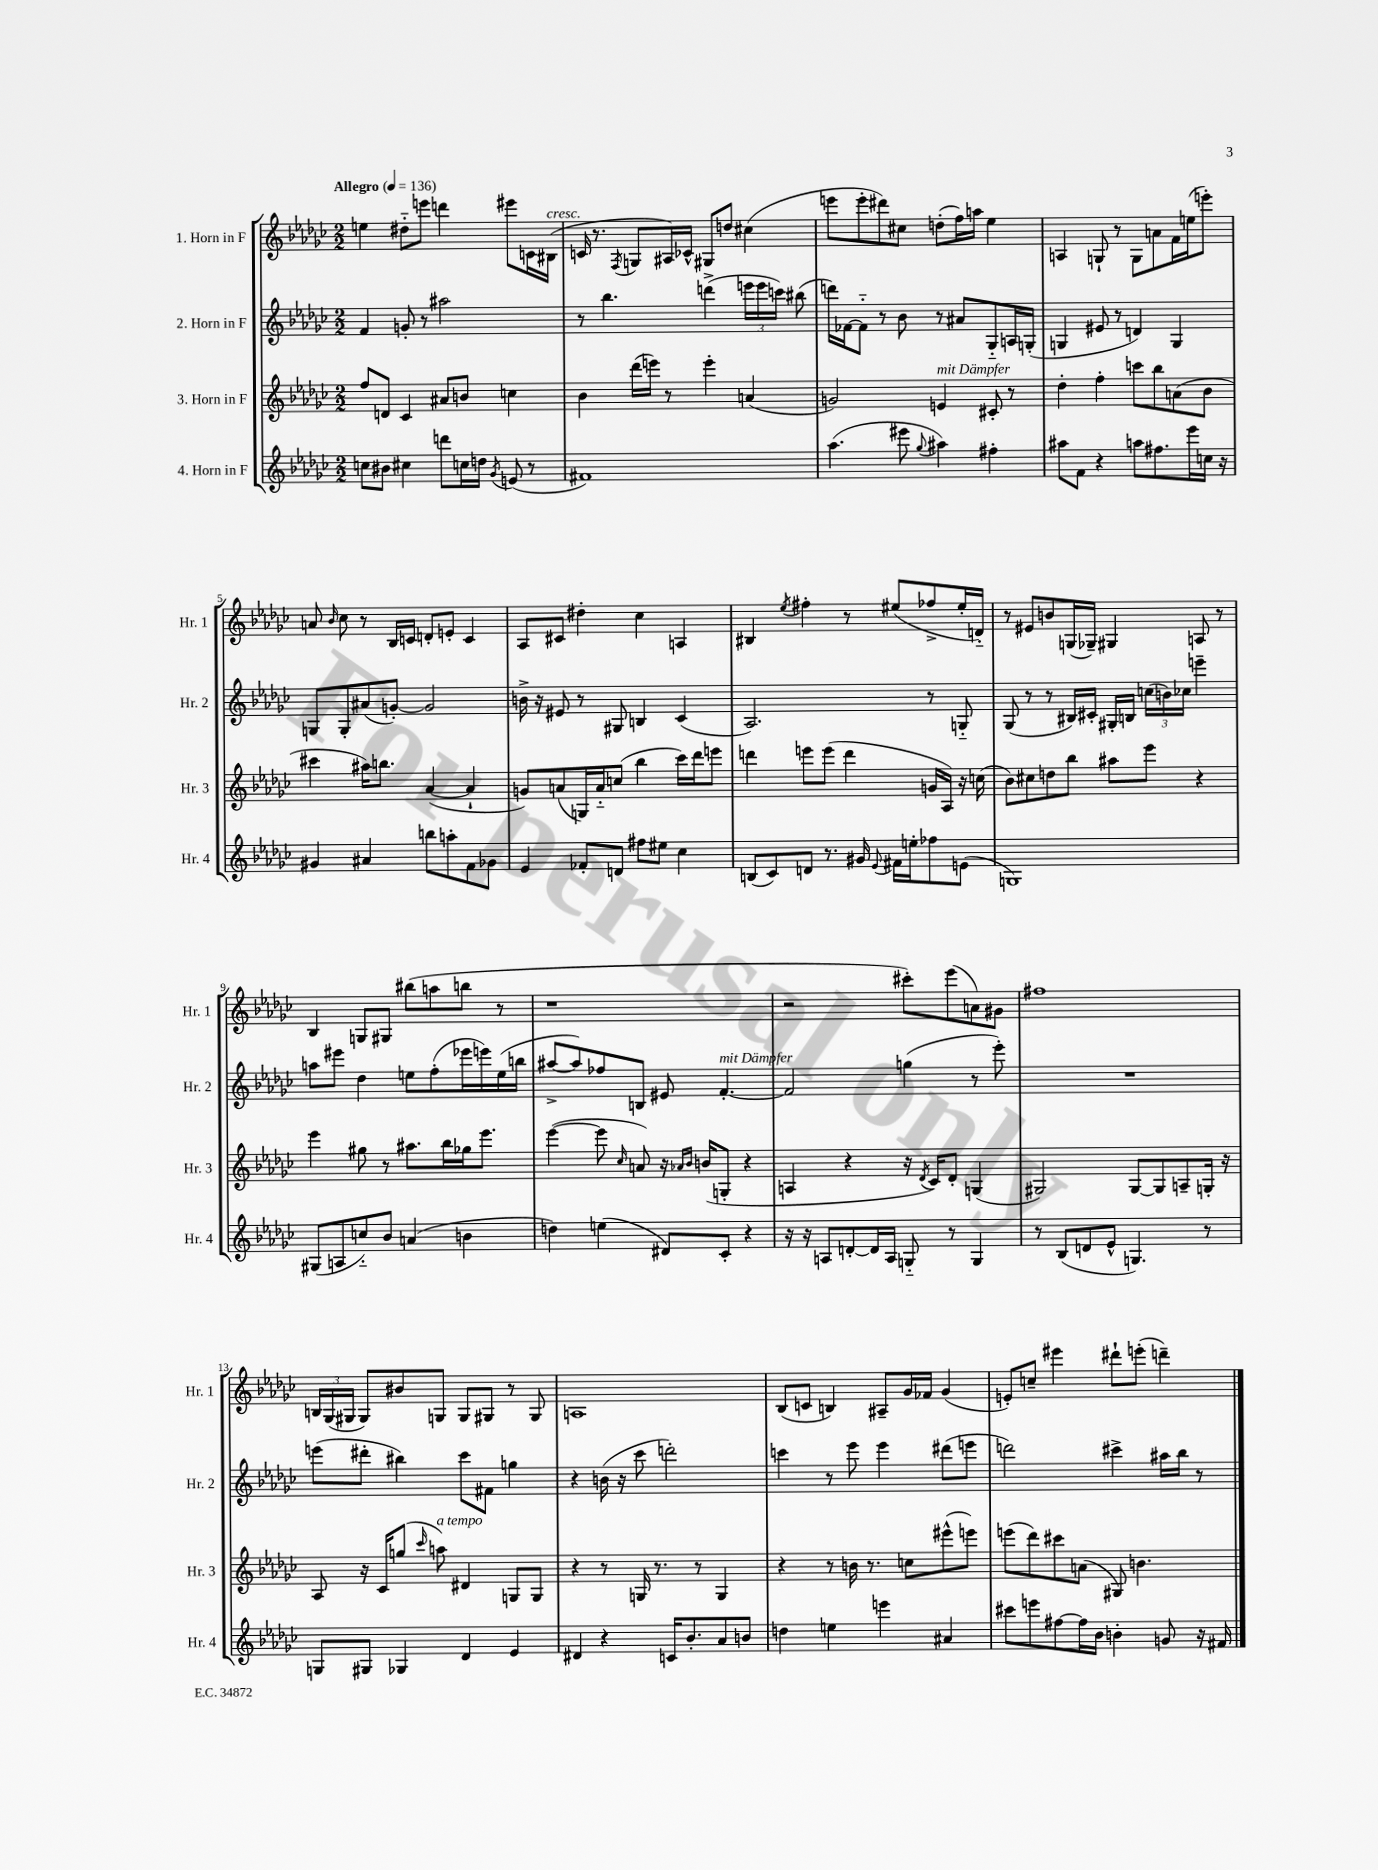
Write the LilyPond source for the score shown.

<<
\new StaffGroup <<
\new Staff = "s0" \with { instrumentName = "1. Horn in F" shortInstrumentName = "Hr. 1" } {
    \clef treble \key ges \major \numericTimeSignature \time 2/2 \tempo "Allegro" 4 = 136
    \autoBeamOff e''4 dis''8[-_ e'''8] d'''4 eis'''8[ c'16 bis16]^\markup { \italic "cresc." }( |
    c'16 r8. \acciaccatura { f8 } g8[ ais16) ces'16]-^ gis8[ d''8] cis''4( |
    e'''8[ e'''8-. dis'''8) cis''8] d''8[-.( f''16) a''16] ees''4 |
    a4 g8-! r8 g8[ a'8 f'16 e''16( e'''8]-.) |
    a'8 \grace { bes'16 } ces''8 r8 bes16[ c'16] d'8[-. e'8]-. c'4 |
    aes8[ cis'8] dis''4-. ces''4 a4 |
    bis4 \acciaccatura { ees''8 } fis''4-. r8 eis''8[( fes''8-> eis''16-. d'16]-_) |
    r8 eis'8[ b'8 g16( ges16]--) gis4 a8 r8 |
    bes4 g8[ gis8] bis''8[( a''8 b''8] r8 |
    r1 |
    r2 cis'''8[-.) ees'''8( a'8) gis'8] |
    fis''1 |
    \tuplet 3/2 { b16[ ges16( gis16] } gis8[) bis'8 g8] g8[ gis8] r8 gis8 |
    a1 |
    bes8[( c'8] b4) ais8[-- ges'16 fes'16] ges'4( |
    e'8[-.) c''8]-- eis'''4 dis'''8[-! e'''8]-.( d'''4--) \bar "|." |
}
\new Staff = "s1" \with { instrumentName = "2. Horn in F" shortInstrumentName = "Hr. 2" } {
    \clef treble \key ges \major \numericTimeSignature \time 2/2
    \autoBeamOff f'4 g'8-. r8 ais''2 |
    r8 bes''4. d'''4->( \tuplet 3/2 { e'''16[ e'''16 c'''16]) } bis''8( |
    d'''16[) fes'16~ fes'8]-_ r8 bes'8 r8 ais'8[ ges8-_ a16 g16]-.( |
    g4 eis'8 r8 d'4) g4 |
    g8[ g8-. ais'8( g'8]~-.) g'2 |
    b'16-> r16 eis'8 r8 gis8 b4 ces'4( |
    aes2.) r8 g8-_ |
    ges8( r8 r8 bis16[) cis'16]-. gis16[-. b16] \tuplet 3/2 { c''16[( b'16) ces''16] } e'''4-- |
    a''8[ eis'''8] des''4 e''8[ f''8-.( ees'''16 e'''16) e''16( b''16] |
    ais''8[~-> ais''8) fes''8 b8] eis'8 f'4.~-.^\markup { \italic "mit Dämpfer" } |
    f'2 g''4( r8 ees'''8-.) |
    R1 |
    e'''8[( dis'''8]-. bis''4) ces'''8[ fis'8] g''4 |
    r4 b'16( r16 ces'''8 d'''2-.) |
    c'''4 r8 ees'''8 ees'''4 dis'''8[( e'''8] |
    d'''2) cis'''4-> ais''16[ bes''16] r8 \bar "|." |
}
\new Staff = "s2" \with { instrumentName = "3. Horn in F" shortInstrumentName = "Hr. 3" } {
    \clef treble \key ges \major \numericTimeSignature \time 2/2
    \autoBeamOff f''8[ d'8] ces'4 ais'8[ b'8] c''4 |
    bes'4 des'''16[( e'''16]) r8 e'''4-. a'4( |
    g'2) e'4^\markup { \italic "mit Dämpfer" } cis'8-. r8 |
    des''4-. f''4-. c'''8[ bes''8 a'8( bes'8] |
    cis'''4 ais''16[) b''8.] aes'4~( aes'4-! |
    g'8[) a'8( g16) a'16-_ c''8]( bes''4 ces'''16[) des'''16 e'''8] |
    d'''4 e'''8[ e'''8]( d'''4 g'16[ aes16]) r16 c''16( |
    bes'8[) cis''8 d''8 bes''8] ais''8[ ees'''8] r4 |
    ees'''4 gis''8 r8 ais''8.[ bes''16 ges''16 ees'''8.] |
    ees'''4~( ees'''8 \grace { ces''16 } a'8) r16 \grace { aes'16[ bes'16] } b'16[( g8]-. r4 |
    a4 r4 r16 \acciaccatura { des'8 } ces'16[) des'8]-. g4( |
    gis2) gis8[~ gis8 a8-- g16]-. r16 |
    aes8 r16 ces'16[ g''8]( \grace { ces'''16 } a''8^\markup { \italic "a tempo" }) dis'4 g8[ g8] |
    r4 r8 g16 r8. r8 g4 |
    r4 r8 b'16 r8. c''8[ eis'''8-^( e'''8]) |
    e'''8[( des'''8) cis'''8 a'8]( gis8) b'4. \bar "|." |
}
\new Staff = "s3" \with { instrumentName = "4. Horn in F" shortInstrumentName = "Hr. 4" } {
    \clef treble \key ges \major \numericTimeSignature \time 2/2
    \autoBeamOff c''8[ bis'8] cis''4 d'''8[ c''16 d''16] \acciaccatura { ges'8 } e'8( r8 |
    fis'1) |
    aes''4.( eis'''8 \appoggiatura { ges''8 } ais''4) fis''4-. |
    ais''8[ f'8] r4 a''8[ fis''8. ees'''16 c''16] r16 |
    gis'4 ais'4 b''8[ a''8-. f'8 ges'8] |
    ees'4 fes'8[-. d'8] fis''8[ eis''8] ces''4 |
    b8[( ces'8) d'8] r8. gis'16 \appoggiatura { ees'8 } fis'16[ e''16-. fes''8 e'8]( |
    g1) |
    gis8[( a8 c''8-_) bes'8] a'4( b'4 |
    d''4) e''4( dis'8[) ces'8]-. r4 |
    r16 r16 a8[ d'8~-. d'16 a16] g8-_ r8 g4 |
    r8 bes8[( d'8 ees'8]-^ g4.) r8 |
    g8[ gis8] ges4 des'4 ees'4 |
    dis'4 r4 c'16[ bes'8.-. aes'8 b'8] |
    d''4 e''4 e'''4 ais'4 |
    cis'''8[ e'''8 fis''8~ fis''16 bes'16] b'4-. g'8 r16 fis'16 \bar "|." |
}
>>
>>
